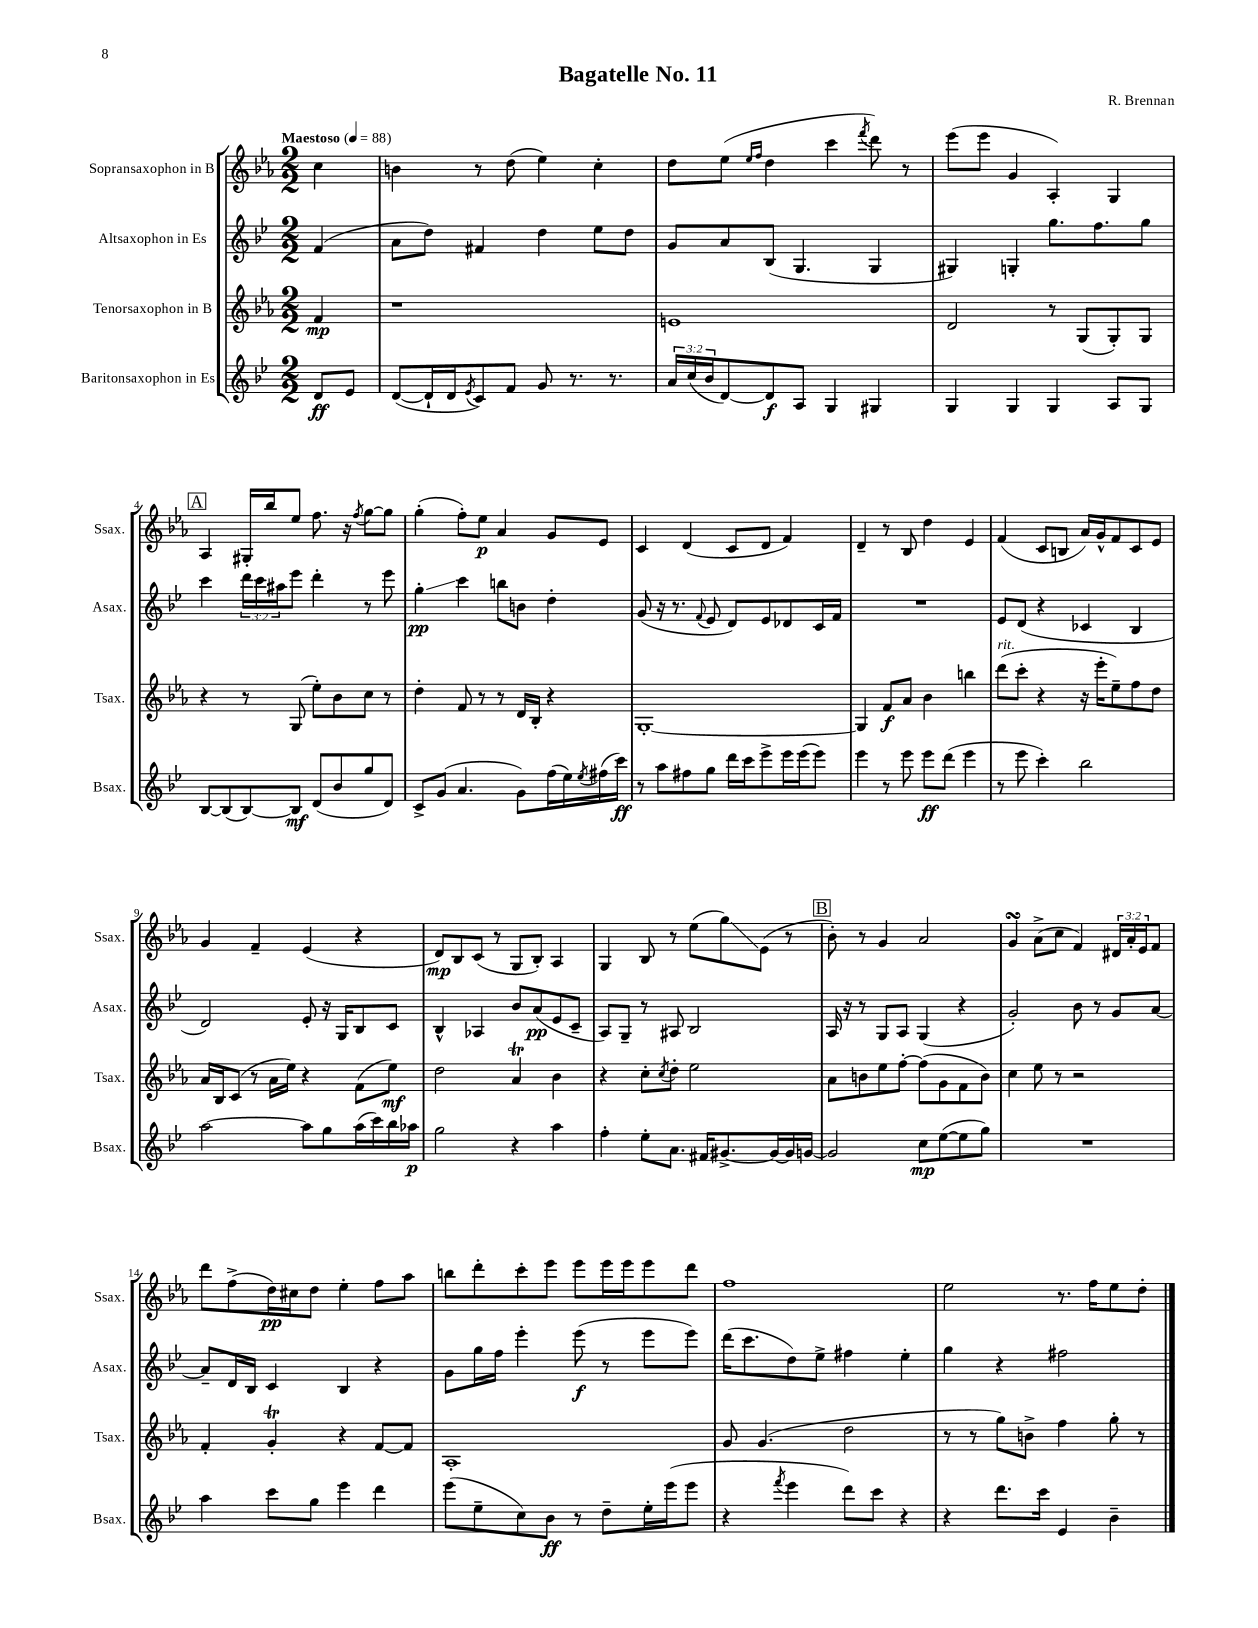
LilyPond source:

\header { title = "Bagatelle No. 11" composer = "R. Brennan" }
<<
\new StaffGroup <<
\new Staff = "s0" \with { instrumentName = "Sopransaxophon in B" shortInstrumentName = "Ssax." } {
    \clef treble \key ees \major \numericTimeSignature \time 2/2 \override Staff.TupletNumber.text = #tuplet-number::calc-fraction-text \partial 4 \tempo "Maestoso" 4 = 88
    c''4 |
    b'4 r8 d''8( ees''4) c''4-. |
    d''8 ees''8( \grace { ees''16 f''16 } d''4 c'''4 \acciaccatura { f'''8 } d'''8) r8 |
    ees'''8( ees'''8 g'4 aes4-.) g4 |
    \mark \markup { \box "A" } aes4 gis16-. bes''16 ees''8 f''8. r16 \acciaccatura { f''8 } g''8~ g''8 |
    g''4-.( f''8-.) ees''8\p aes'4 g'8 ees'8 |
    c'4 d'4( c'8 d'8 f'4) |
    d'4-- r8 bes8 d''4 ees'4 |
    f'4( c'8 b8 aes'16) g'16-^ f'8 c'8 ees'8 |
    g'4 f'4-- ees'4( r4 |
    d'8\mp) bes8 c'8( r8 g8 bes8-.) aes4 |
    g4 bes8 r8 ees''8( g''8\glissando) ees'8( r8 |
    \mark \markup { \box "B" } bes'8-.) r8 g'4 aes'2 |
    g'4\turn aes'8->( c''8 f'4) \tuplet 3/2 { dis'16 aes'16-. ees'16 } f'8 |
    d'''8 f''8->( d''16\pp) cis''16 d''8 ees''4-. f''8 aes''8 |
    b''8 d'''8-. c'''8-. ees'''8 ees'''8 ees'''16 ees'''16 ees'''8 d'''8 |
    f''1 |
    ees''2 r8. f''16 ees''8 d''8-. \bar "|." |
}
\new Staff = "s1" \with { instrumentName = "Altsaxophon in Es" shortInstrumentName = "Asax." } {
    \clef treble \key bes \major \numericTimeSignature \time 2/2 \override Staff.TupletNumber.text = #tuplet-number::calc-fraction-text \partial 4
    f'4( |
    a'8 d''8) fis'4 d''4 ees''8 d''8 |
    g'8 a'8 bes8( g4. g4 |
    gis4) g4-. g''8. f''8. g''8 |
    \mark \markup { \box "A" } c'''4 \tuplet 3/2 { d'''16 c'''16 ais''16 } ees'''8 d'''4-. r8 ees'''8 |
    g''4-.\glissando\pp c'''4 b''8 b'8 d''4-. |
    g'8( r16 r8. \appoggiatura { f'8 } ees'8 d'8) ees'8 des'8 c'16 f'16 |
    R1 |
    ees'8 d'8( r4 ces'4 bes4 |
    d'2) ees'8-. r16 g16 bes8 c'8 |
    bes4-^ aes4 bes'8 a'8\pp( ees'8 c'8-- |
    a8) g8-- r8 ais8 bes2 |
    \mark \markup { \box "B" } a16 r16 r8 g8 a8 g4( r4 |
    g'2-.) bes'8 r8 g'8 a'8~ |
    a'8-- d'16 bes16 c'4 bes4 r4 |
    g'8 g''16 f''16 ees'''4-. ees'''8\f( r8 ees'''8 ees'''8) |
    d'''16( c'''8. d''8) ees''8-> fis''4 ees''4-. |
    g''4 r4 fis''2 \bar "|." |
}
\new Staff = "s2" \with { instrumentName = "Tenorsaxophon in B" shortInstrumentName = "Tsax." } {
    \clef treble \key ees \major \numericTimeSignature \time 2/2 \partial 4
    f'4\mp |
    r1 |
    e'1 |
    d'2 r8 g8( g8-.) g8 |
    \mark \markup { \box "A" } r4 r8 g8( ees''8-.) bes'8 c''8 r8 |
    d''4-. f'8 r8 r8 d'16 bes16-. r4 |
    g1~-. |
    g4 f'8\f aes'8 bes'4 b''4 |
    d'''8^\markup { \italic "rit." }( c'''8-. r4 r16 ees'''16-. ees''8--) f''8 d''8 |
    aes'16 bes16 c'8( r8 aes'16 ees''16) r4 f'8( ees''8\mf) |
    d''2 aes'4\trill bes'4 |
    r4 c''8-. \acciaccatura { c''8 } d''8-. ees''2 |
    \mark \markup { \box "B" } aes'8 b'8 ees''8 f''8~-. f''8( g'8 f'8 b'8) |
    c''4 ees''8 r8 r2 |
    f'4-. g'4-.\trill r4 f'8~ f'8 |
    aes1-. |
    g'8 g'4.( d''2 |
    r8 r8 g''8) b'8-> f''4 g''8-. r8 \bar "|." |
}
\new Staff = "s3" \with { instrumentName = "Baritonsaxophon in Es" shortInstrumentName = "Bsax." } {
    \clef treble \key bes \major \numericTimeSignature \time 2/2 \override Staff.TupletNumber.text = #tuplet-number::calc-fraction-text \partial 4
    d'8\ff ees'8 |
    d'8~( d'16-! d'16 \acciaccatura { ees'8 } c'8) f'8 g'8 r8. r8. |
    \tuplet 3/2 { a'16 c''16( bes'16 } d'8~) d'8\f a8 g4 gis4 |
    g4 g4 g4 a8 g8 |
    \mark \markup { \box "A" } bes8~ bes8( bes8~) bes8\mf d'8( bes'8 g''8 d'8) |
    c'8-> g'8( a'4. g'8) f''16( ees''16) \acciaccatura { ees''8 } fis''16( c'''16\ff) |
    r8 a''8 fis''8 g''8 d'''16 c'''16 ees'''8-> ees'''16 ees'''16( ees'''8) |
    ees'''4 r8 ees'''8 ees'''8\ff d'''8( ees'''4 |
    r8 ees'''8 c'''4-.) bes''2 |
    a''2~ a''8 g''8 a''16( c'''16) bes''16 aes''16\p |
    g''2 r4 a''4 |
    f''4-. ees''8-. a'8. fis'16 gis'8.~-> gis'16~ gis'16 g'16~ |
    \mark \markup { \box "B" } g'2 c''8\mp ees''8~( ees''8 g''8) |
    R1 |
    a''4 c'''8 g''8 ees'''4 d'''4 |
    ees'''8( ees''8-- c''8) bes'8\ff r8 d''8-- ees''16-. ees'''16( ees'''8 |
    r4 \acciaccatura { f'''8 } ees'''4 d'''8) c'''8 r4 |
    r4 d'''8. c'''16 ees'4 bes'4-- \bar "|." |
}
>>
>>
